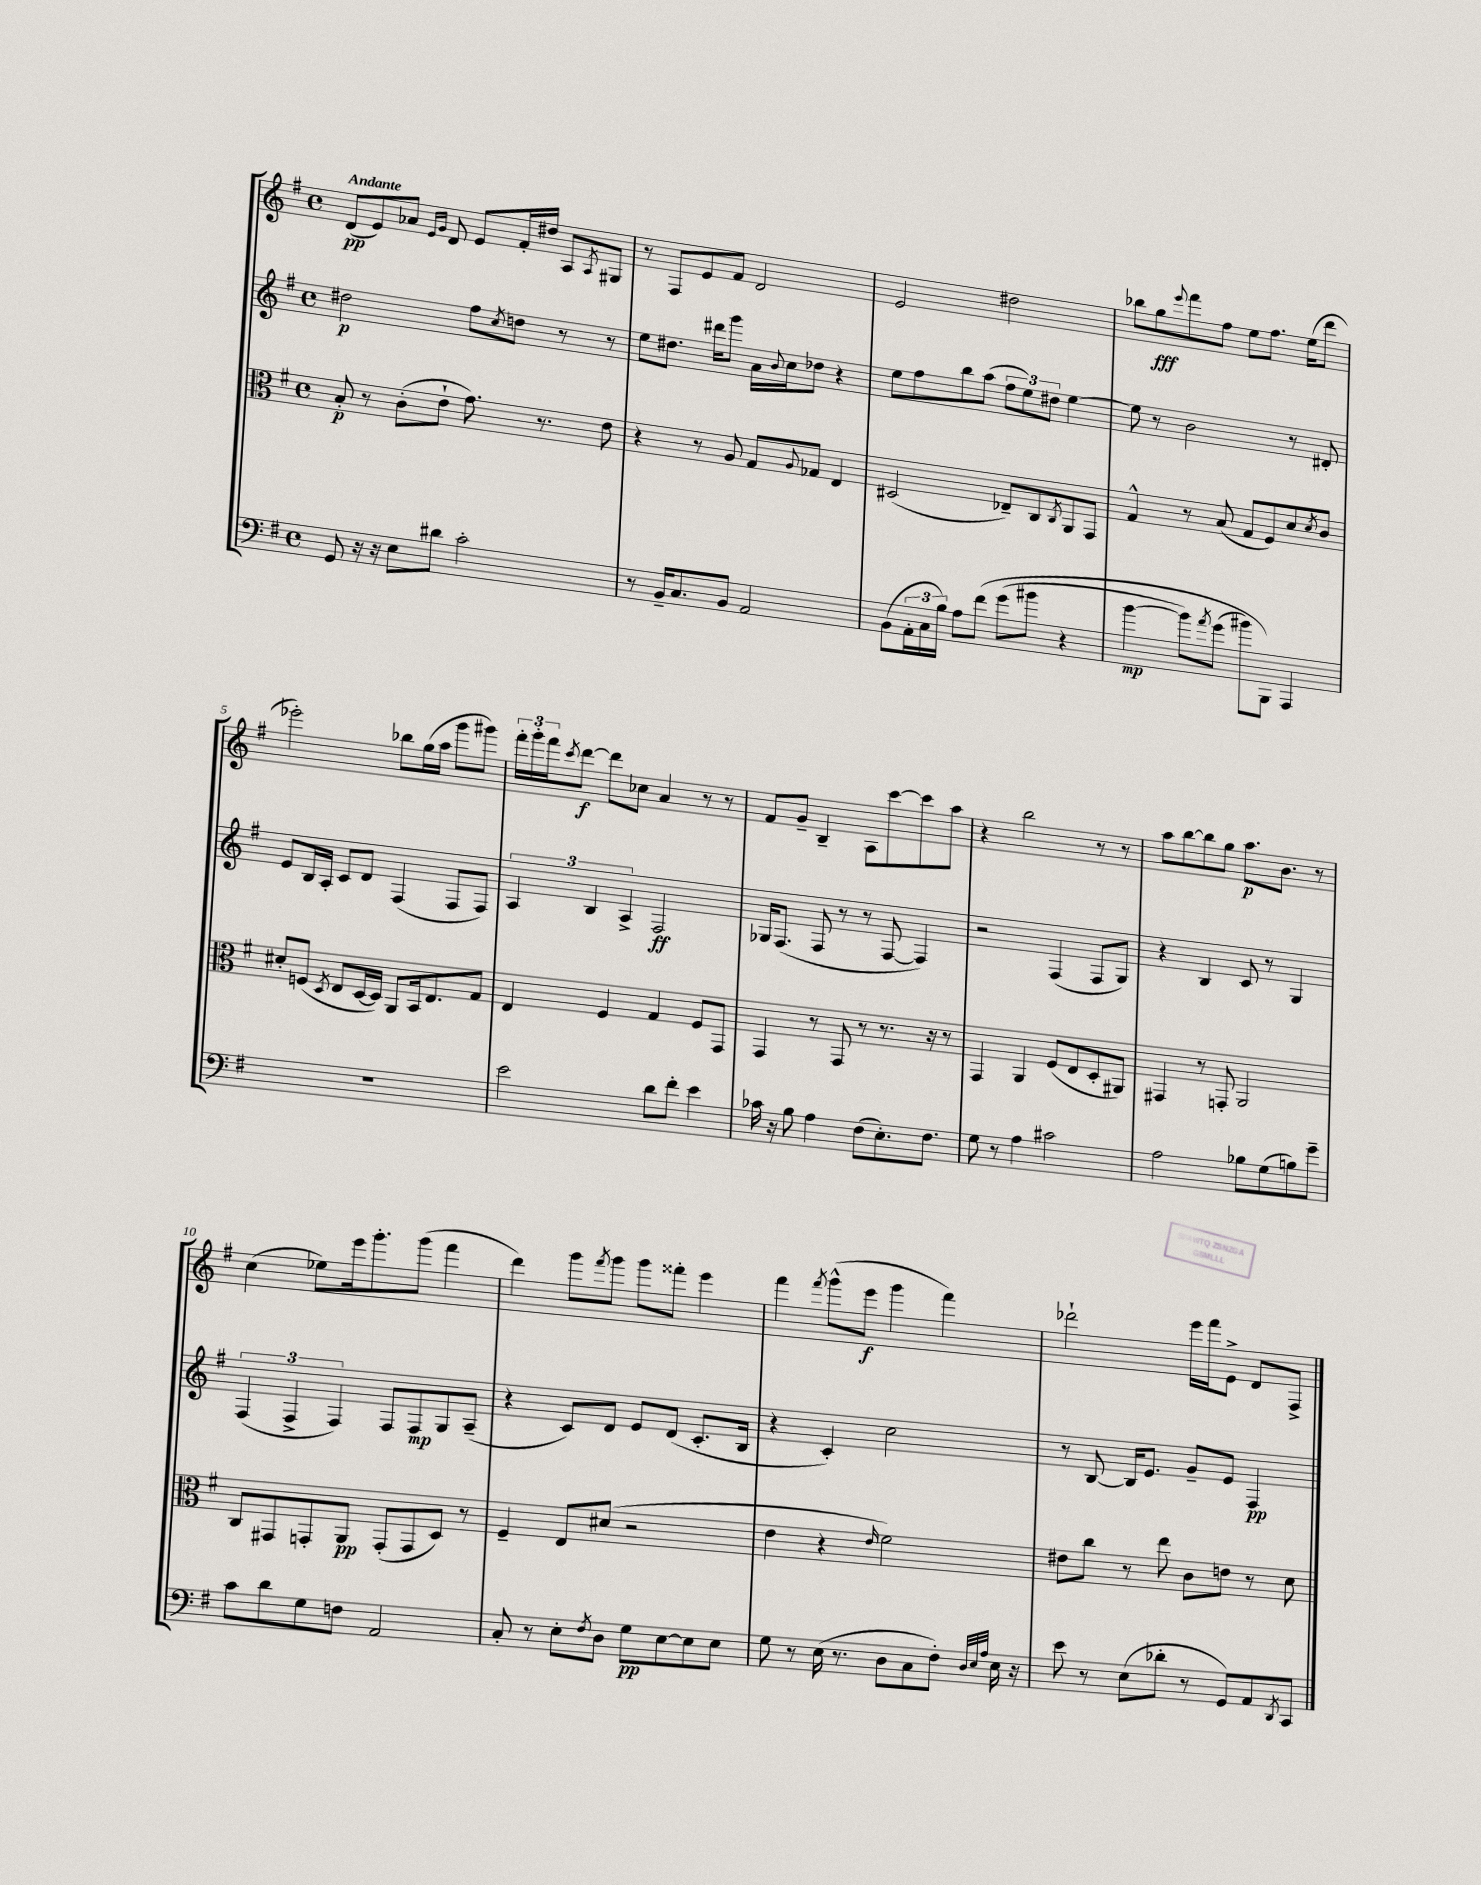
<<
\new StaffGroup <<
\new Staff = "s0" {
    \clef treble \key g \major \defaultTimeSignature \time 4/4 \tempo "Andante"
    d'8\pp( e'8) aes'8 \grace { e'16 g'16 } d'8 e'8 fis'16-. dis''16 a8 \acciaccatura { a8 } gis8 |
    r8 fis8 e'8 fis'8 d'2 |
    e'2 dis''2 |
    bes''8 g''8\fff \appoggiatura { e'''8 } fis'''8 fis''8 e''8 fis''8. e''16( d'''8 |
    ees'''2-.) bes''8 g''16( a''16 g'''8 gis'''8) |
    \tuplet 3/2 { fis'''16-. g'''16-. fis'''16 } \acciaccatura { c'''8 } d'''8~\f d'''8 ces''8 a'4 r8 r8 |
    fis'8 g'8-- b4-- a8 c'''8~ c'''8 a''8 |
    r4 b''2 r8 r8 |
    a''8 b''8~ b''8 g''8 a''8.\p b'8. r8 |
    c''4( ees''8) e'''16 g'''8.-. g'''8( fis'''4 |
    d'''4) g'''8 \acciaccatura { fis'''8 } g'''8 g'''8 fisis'''8-. e'''4 |
    fis'''4 \acciaccatura { fis'''8 } g'''8-^( e'''8\f g'''4 fis'''4) |
    des'''2-! e'''16 fis'''16 e'8-> d'8 fis8-> \bar "|." |
}
\new Staff = "s1" {
    \clef treble \key g \major \defaultTimeSignature \time 4/4
    dis''2\p fis''8 \acciaccatura { c''8 } d''8 r8 r8 |
    e''8 dis''8. dis'''16 g'''8 a'16 \appoggiatura { b'8 } c''16 des''8 r4 |
    e''8 fis''8 b''8 a''8( \tuplet 3/2 { fis''8 e''8) dis''8 } e''4~ |
    e''8 r8 b'2 r8 dis'8-. |
    e'8 b16 a16-. c'8 d'8 fis4( fis8 fis8) |
    \tuplet 3/2 { a4 b4 a4-> } fis2\ff |
    ges16 fis8.( fis8 r8 r8 fis8~ fis4) |
    r2 fis4( fis8 g8) |
    r4 b4 c'8 r8 g4 |
    \tuplet 3/2 { fis4( fis4-> fis4) } fis8 fis8\mp g8 a8--( |
    r4 c'8) d'8 e'8 d'8( c'8.-. b16 |
    r4 c'4-.) c''2 |
    r8 b8~ b16 e'8. g'8-- e'8 fis4\pp \bar "|." |
}
\new Staff = "s2" {
    \clef alto \key g \major \defaultTimeSignature \time 4/4
    b8-.\p r8 c'8-.( e'8-! g'8.) r8. e'8 |
    r4 r8 a8 g8 \appoggiatura { a8 } ges8 e4 |
    dis2( ees8--) c8 \acciaccatura { c8 } a,8 g,8 |
    g4-^ r8 b8( g8 fis8) d'8 \acciaccatura { d'8 } c'8 |
    dis'8-. f8( \acciaccatura { d8 } e8 d16~ d16) a,8 b,16 e8. g8 |
    e4 fis4 g4 fis8 g,8 |
    g,4 r8 g,8 r8 r8. r16 r8 |
    g,4 a,4 fis8( e8 d8-. ais,8) |
    gis,4 r8 g,8-. a,2 |
    c8 gis,8 g,8-. a,8\pp g,8-.( g,8 d8) r8 |
    fis4-- e8 dis'8( r2 |
    e'4 r4 \grace { e'16 } fis'2) |
    eis'8 c''8 r8 e''8 c'8 e'8 r8 d'8 \bar "|." |
}
\new Staff = "s3" {
    \clef bass \key g \major \defaultTimeSignature \time 4/4
    g,8 r16 r16 e8 dis'8 c'2-. |
    r8 b,16-- c8. b,8 a,2 |
    b,8( \tuplet 3/2 { a,16-. c16 b16) } a8 fis'8\( g'8( bis'8 r4 |
    b'4~\mp b'8) \acciaccatura { a'8 } g'8( bis'8) b,,8\) a,,4 |
    R1 |
    e'2 d'8 fis'8-. e'4 |
    ces'16 r16 b8 a4 fis8( e8.-.) fis8. |
    g8 r8 a4 cis'2 |
    a2 bes8 g8( b8) g'8-- |
    c'8 d'8 g8 f8 a,2 |
    c8-. r8 e8-. \acciaccatura { fis8 } d8 g8\pp e8~ e8 e8 |
    g8 r8 e16( r8. d8 c8 fis8-.) \grace { d32 e32 a32 } e16 r16 |
    e'8 r8 e8( des'8-. r8 g,8) a,8 \acciaccatura { d,8 } c,8 \bar "|." |
}
>>
>>
